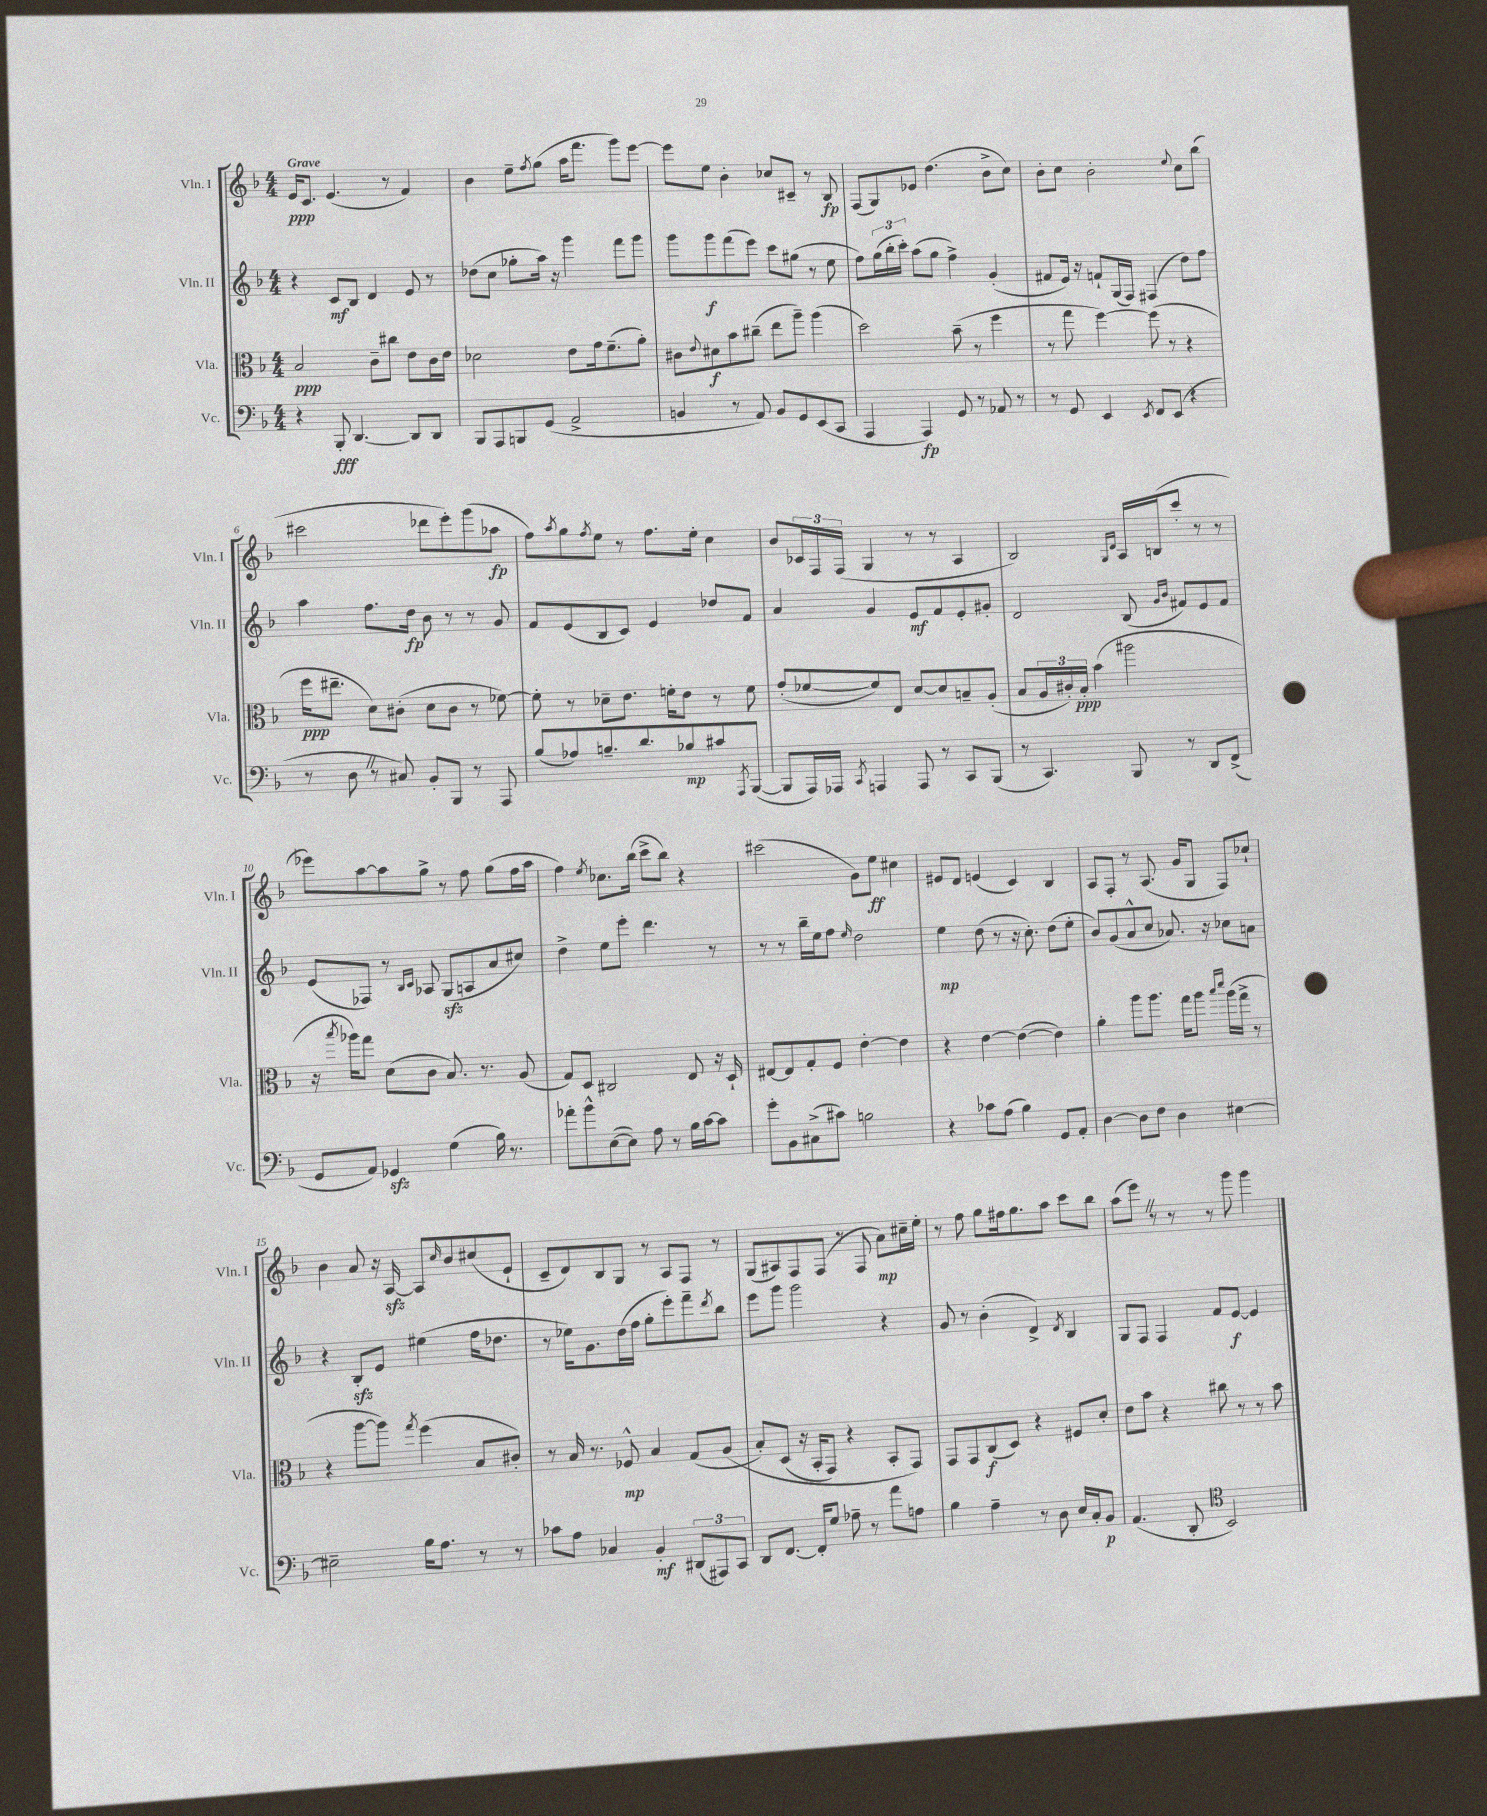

**kern	**kern	**kern	**kern
*staff4	*staff3	*staff2	*staff1
*clefF4	*clefC3	*clefG2	*clefG2
*k[b-]	*k[b-]	*k[b-]	*k[b-]
*M4/4	*M4/4	*M4/4	*M4/4
4r	2B-	4r	16e
.	.	.	8.c
8BBB-'	.	8c	(4.e
[4.DD	.	8B-	.
.	8c~	4d	.
.	8cc#	.	8r
8DD]	8e	8e	4f)
8DD	16c	8r	.
.	16e	.	.
=	=	=	=
8BBB-	2d-	(8dd-	4b-
8AAA	.	8cc	.
8BBB	.	8gg-'	8ee~
.	.	.	8qff
(8GG	.	16aa)	(8gg
.	.	16r	.
2AA^	8e	4ggg	16aa
.	.	.	8.fff
.	16g	.	.
.	(8.f~	.	.
.	.	8fff	8ggg)
.	8a')	8ggg	[8eee
=	=	=	=
4BB	8c#	8ggg	8eee]
.	8qqe	.	.
.	8d#	8ggg	8ee
8r	8b-	(8fff	4b-'
8AA)	(8cc#~	8eee)	.
8BB	8ee	8ccc	8cc-
8GG	8aa~)	(8gg#	8c#~
(8EE	(4aa	8r	8r
8CC	.	8ee	8B-
=	=	=	=
4AAA	2dd)	8ff)	(8F
.	.	(24gg	8G)
.	.	24bb-'	.
.	.	24ccc')	.
4AAA)	.	(8aa	8e-
.	.	8gg	(4.dd
8GG	(8b-~	4ff^)	.
8r	8r	.	.
8AA-	4ff	(4g'	8b-^
8r	.	.	8cc)
=	=	=	=
8r	8r	8f#	8b-'
8GG	8gg	16e)	8cc
.	.	16r	.
4EE	[4ff)	8f`	2b-'
.	.	(16G	.
.	.	16F)	.
8qEE	.	.	.
8FF	(8ff]	(4F#	.
(8EE	8r	.	.
.	.	.	8qqee
4r	4r	8dd)	8cc
.	.	8ff	(8bb-
=	=	=	=
8r	16ff	4aa	2ccc#
.	8.ee#~	.	.
8D	.	.	.
8r	8d)	8.ff	.
8C#)	(8c#'	.	.
.	.	16dd	.
8BB-'	8d	8b-	8ddd-
8BBB-	8c#	8r	8eee')
8r	8r	8r	(8ggg
8AAA	[8f-)	8g	8aa-
=	=	=	=
(8B-	8f-']	8f	8ff)
.	.	.	8qaa
8A-)	8r	(8e	8gg
.	.	.	8qff
8.B~	8d-~	8B-	8ee
.	8.e	8c)	8r
8.d	.	.	.
.	.	4e	8.ff
.	16f'	.	.
8B-	8e	.	.
.	.	.	16ee'
8c#	8r	8dd-	4cc
8qAAA	.	.	.
([8BBB-	8f	8f	.
=	=	=	=
8BBB-]	(8g'	4a	8b-
16AAA)	[8f-	.	24c-
.	.	.	24F
16AAA-	.	.	.
.	.	.	(24F
8qCC	.	.	.
4AAA	8f-])	4g	4G
.	8E	.	.
8AAA	[8d	8e	8r
8r	8d]	8f	8r
8CC	8B~	8e'	4A
(8BBB-	(8A'	8g#'	.
=	=	=	=
8r	8B-	2d	2B-)
4.CC)	24A	.	.
.	24c#')	.	.
.	24B-'	.	.
.	(4b-	.	.
.	.	.	16qqG
.	.	.	16qqd
8BBB-	2aa#	(8B-	16A
.	.	.	(16B
.	.	16qqg	.
.	.	16qqb-	.
8r	.	8f#)	8ccc'
8DD	.	8e	8r
(8FF^	.	8f#	8r
=	=	=	=
8GG	16r	(8e	8eee-)
.	8qbb-	.	.
.	16aa-)	.	.
8AA)	8gg	8F-)	[8aa
4GG-	(8d	8r	8aa]
.	.	16qqB-	.
.	.	16qqc	.
.	8c	8A-	8gg^
(4G	8.B-)	(8G	8r
.	.	8A	8ff
.	8.r	.	.
16B-)	.	8a	(8gg
8.r	.	.	.
.	(8A	8cc#)	16ff
.	.	.	16aa
=	=	=	=
8a-'	8G)	4dd^	4ff)
8b-^^	8D	.	.
.	.	.	8qee
([8E	2C#	8ee	8.cc-
8E])	.	8eee'	.
.	.	.	(16bb-
8A	.	4.ddd	8ccc^
8r	.	.	8bb-)
16B-	8E	.	4r
[16c	.	.	.
8c]	16r	8r	.
.	16D`	.	.
=	=	=	=
8g'	[8E#	8r	(2ccc#
8BB-	8E#]	8r	.
(8C#^	8G'	16bb-~	.
.	.	16ee	.
8c#)	8F	8ff	.
.	.	16qqee	.
2B	[4e'	2dd	8g)
.	.	.	8ee
.	4e]	.	4cc#
=	=	=	=
4r	4r	4ee	8e#
.	.	.	8d
8c-	[4e	(8dd	(4e
(8A	.	8r	.
4B-)	(4e_	16r	4c)
.	.	8.cc')	.
8GG	4e])	(8dd	4B-
8AA'	.	8ee'	.
=	=	=	=
[4D	4a'	8b-)	8A
.	.	(8g	8F'
8D]	8aa	8a^^	8r
8F	8.aa	8cc	(8.A
4D	.	8.a-)	.
.	16gg	.	16g
.	8aa	.	8G
.	.	16r	.
.	16qqbb-	.	.
.	16qqddd	.	.
[4E#	(16aa	8cc-	8F)
.	16gg^	.	.
.	8r	8a	8cc-`
=	=	=	=
2E#~]	4r	4r	4b-
.	[8aa	8B-'	8a
.	8aa])	8e	16r
.	.	.	[16A
.	8qgg	.	.
16B-	(4ff	(4ee#	8A]
8.A	.	.	.
.	.	.	16qqcc
.	.	.	8b-
8r	8B-	16ff	(8cc#
.	.	8.dd-	.
8r	8c#')	.	8e`
=	=	=	=
8c-	8r	8r	8c~
8A	16B-	16ee-)	8d)
.	8.r	8.g	.
4C-	.	.	8B-
.	8F-^^	(16dd	8G
.	.	16ff	.
4BB-'	4B-	8gg'	8r
.	.	8eee')	8A
(12DD#	(8G	8fff~	8F
12AAA#)	.	.	.
.	.	8qddd	.
.	&(8A	8bb-	8r
12CC	.	.	.
=	=	=	=
8DD	8B-')	8eee	(8G
[8.FF	(8D	8ggg	8A#)
.	16r	2ggg	8F
16FF']	16BB-'	.	.
8G	8GG)	.	(8F
8A-~	4r	.	8r
8r	.	.	8F
8a	8BB-'	4r	8a)
8A	8GG&)	.	16cc#~
.	.	.	16ee'
=	=	=	=
4B-	8GG	8g	8r
.	8GG	8r	8ff
4A~	(8C	(4b-'	8gg
.	8D)	.	16ff#
.	.	.	8.gg
8r	4r	4d^)	.
8D	.	.	8aa
.	.	8qd	.
16E	8F#	4B-	8ccc
16C'	.	.	.
8BB-	8d'	.	8bb-
=	=	=	=
(4.AA	8e	8G	(8aa
.	8b-	8F	8eee)
.	4r	4F	8r
8DD'	.	.	8r
*clefC4	*	*	*
2BB-)	8cc#	8f	8r
.	8r	[8e	8ggg
.	8r	4e]	4ggg
.	8b-	.	.
==	==	==	==
*-	*-	*-	*-
